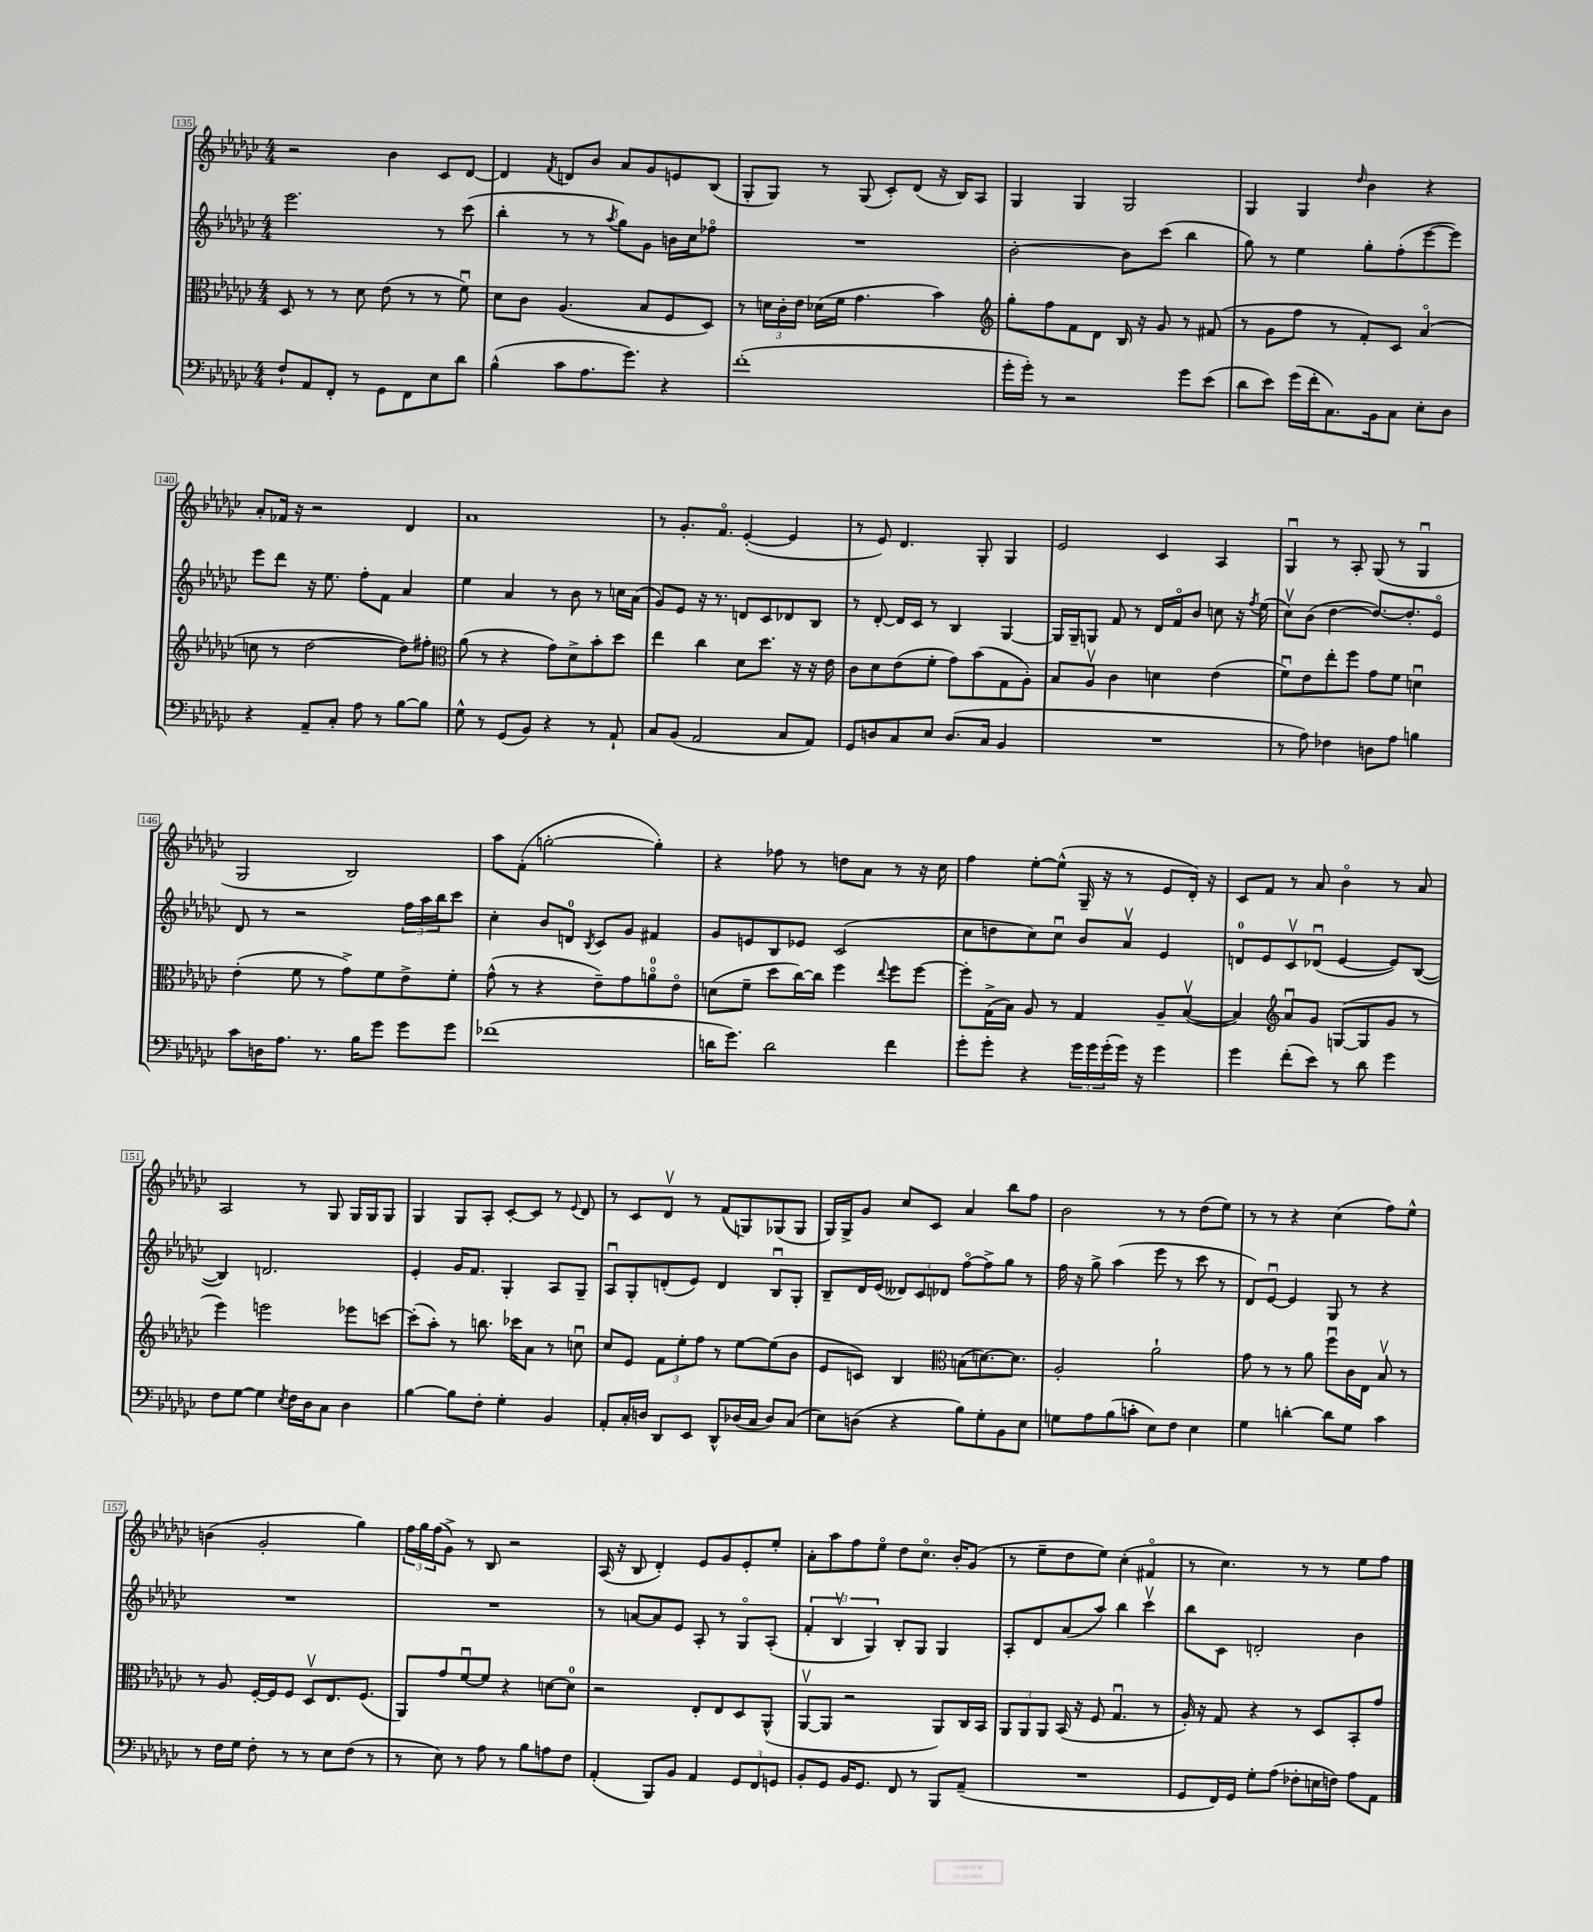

**kern	**kern	**kern	**kern
*part4	*part3	*part2	*part1
*staff4	*staff3	*staff2	*staff1
*clefF4	*clefC3	*clefG2	*clefG2
*k[b-e-a-d-g-c-]	*k[b-e-a-d-g-c-]	*k[b-e-a-d-g-c-]	*k[b-e-a-d-g-c-]
*M4/4	*M4/4	*M4/4	*M4/4
=135	=135	=135	=135
8F`/L	8D-/	2.eee-\	2r
8AA-/	8r	.	.
8FF'/J	8r	.	.
8r	8d-\	.	.
8GG-\L	(8e-\	.	4b-\
8FF\	8r	.	.
8E-\	8r	8r	8c-/L
8d-\J	8fu\)	(8ccc-\	[8d-/J
=136	=136	=136	=136
(4B-^^\	8d-\L	4bb-'\	4d-/]
.	8c-\J	.	.
.	.	.	8qf/
8c-\L	(4.A-/	8r	8dn/L
8.A-\	.	8r	8b-/J
.	.	8qaa-/	.
.	.	8gg-\L)	8a-/L
8.g-\J)	.	.	.
.	8B-/L	8g-\J	8g-/
4r	8F/	16bn\LL	8en/
.	.	16cc-\J	.
.	8D-/J)	8ff-X\J	(8B-/J
=137	=137	=137	=137
(1f'	8r	1r	8G-'/L
.	24dn\LL	.	8G-/J)
.	24c-'\	.	.
.	24e-\JJ	.	.
.	(16d-X\LL	.	8r
.	16f\JJ	.	.
.	4.g-\	.	(8G-/
.	.	.	8c-'/L)
.	.	.	(8d-/J
.	4b-\)	.	16r
.	.	.	16B-/KL)
.	.	.	8A-/J
=138	=138	=138	=138
*	*clefG2	*	*
16g-'\LL	8gg-'\L	[2b-'\	4G-/
16g-'\JJ)	.	.	.
8r	8ff\	.	.
2r	8f\	.	4G-/
.	8d-\J	.	.
.	16B-/	8b-\L]	2G-/
.	16r	.	.
.	8g-/	(8ccc-\J	.
8g-\L	8r	4bb-\	.
(8e-\J	(8f#X/	.	.
=139	=139	=139	=139
8d-\L	8r	8gg-\)	4G-/
8e-\J)	8g-\L	8r	.
(16g-\LL	8ff\J	4ee-\	4G-/
16f'\J	.	.	.
8.C-\)	8r	.	.
.	.	.	16qqdd-/
.	8f'/L)	8gg-'\L	4b-\
16BB-\k	.	.	.
8C-\J	8c-/J	(8ff'\	.
8E-'\L	(4a-/	[8eee-\	4r
8D-\J	.	8eee-\J])	.
!!LO:LB:g=z
=140	=140	=140	=140
4r	8ccn\	8eee-\L	8a-'/L
.	8r	8ddd-\J	16f-X/Jk
.	.	.	16r
8AA-~/L	[2dd-\	16r	2r
.	.	8.ee-\	.
8C-'/J	.	.	.
8A-\	.	8ff'\L	.
8r	.	8f\J	.
[8B-\L	8dd-\L])	4a-/	4d-/
8B-\J]	8ff#X'\J	.	.
=141	=141	=141	=141
*	*clefC3	*	*
8G-^^\	(8a-\	4ee-\	1a-
8r	8r	.	.
(8GG-/L	4r	4a-/	.
8BB-/J)	.	.	.
4r	8g-\L)	8r	.
.	8d-^\	8b-\	.
8r	8b-'\	8r	.
8AA-`/	8dd-\J	16ccn\LL	.
.	.	(16a-\JJ	.
=142	=142	=142	=142
8C-/L	4ee-\	8g-/L)	8r
(8BB-/J	.	8e-/J	8.g-'/L
2AA-/	4cc-\	16r	.
.	.	8.r	8.f/J
.	8d-\L	8dn/L	([4e-'/
.	8.dd-\J	8c-/	.
8C-/L	.	8d-X/	4e-/]
.	16r	.	.
8AA-/J)	16r	8B-/J	.
.	16e-\	.	.
=143	=143	=143	=143
8GG-/L	8c-\L	8r	8r
8Dn/	8d-\	[8d-'/	8e-/)
8C-/	(8e-\	16d-/LL]	4.d-/
.	.	16c-/JJ	.
8E-/J	8f'\J	8r	.
(8.D/L	8g-\L)	4B-/	.
.	(8b-\	.	8G-'/
16C-/Jk	.	.	.
4BB-/	8G-\	[4G-/	4G-/
.	8A-'\J)	.	.
=144	=144	=144	=144
1r	8B-/L	16G-/LL]	2e-/
.	.	16G-~/J	.
.	8A-v/J	8Gn/J	.
.	4c-\	8f/	.
.	.	8r	.
.	4dn\	16d-/LL	4c-/
.	.	16f/J	.
.	.	8b-/J	.
.	(4e-\	8ccn\	4A-/
.	.	16r	.
.	.	8qff/	.
.	.	(16ee-\	.
=145	=145	=145	=145
8r	8fu\L)	8cc-v\L)	4G-u/
8A-\)	8e-\	(8b-\J	.
4F-X\	8ee-'\	[4dd-\	8r
.	8ff\J	.	8A-'/
8Dn\L	8g-\L	8.dd-/L_)	(8G-/
8A-\J	8f\J	.	8r
.	.	8.dd-'/]	.
4Bn\	4dnu\	.	4G-u/
.	.	8e-/J	.
!!LO:LB:g=z
=146	=146	=146	=146
8c-\L	(4e-'\	8d-/	2G-/
16Dn\K	.	8r	.
8.A-\J	.	.	.
.	8f\	2r	.
8.r	8r	.	.
.	8g-^\L)	.	2B-/)
16B-\KL	.	.	.
8g-\J	8f\	.	.
8g-\L	8e-^\	24ff\LL	.
.	.	24aa-\	.
.	.	24bb-\J	.
8g-\J	8f'\J	8ccc-\J	.
=147	=147	=147	=147
(1f-X	(8g-^^\	4cc-'\	8aa-\L
.	8r	.	(8f'\J
.	4r	8b-/L	[2ggn'\
.	.	8dn/J	.
.	.	8qB-/	.
.	8e-~\L)	8c-/L	.
.	8g-\	8g-/J	.
.	8an\	4f#X/	4gg'\])
.	8e-\J	.	.
=148	=148	=148	=148
16dn\KL	(8dn\L	8g-/L	4r
8.g-\J)	.	.	.
.	8f~\J	8en/	.
2d\	8dd-\L	8B-/	8ff-X\
.	[16cc-\L)	8e-X/J	8r
.	16cc-\JJ]	.	.
.	4ff\	(2c-/	8ddn\L
.	.	.	8a-\J
.	8qqee-/	.	.
4f\	8ff\L	.	8r
.	[8ff\J	.	16r
.	.	.	16cc-\
=149	=149	=149	=149
8g-'\L	8ff'\L]	8cc-\L	4ff\
8g-'\J	(16G-^\L	8ddn\	.
.	16B-\JJ)	.	.
4r	8A-/	8cc-\)	[8ee-'\L
.	8r	8cc-u\J	(8ee-^^\J]
24g-\LL	4G-/	8b-/L	16G-~/
24g-\	.	.	.
.	.	.	16r
(24g-'\	.	.	.
16g-\JJ)	.	8a-v/J	8r
16r	.	.	.
4g-\	8A-~/L	4e-/	8e-/L
.	([8B-v/J	.	16d-'/Jk)
.	.	.	16r
=150	=150	=150	=150
4g-\	4B-/])	8dn/L	8c-/L
.	.	8e-/	8f/J
*	*clefG2	*	*
(8f'\L	8a-u/L	8c-v/	8r
8e-\J)	8g-/J	(8d-Xu/J	8a-/
8r	([8Gn/L	[4e-/	4b-\
8d-\	8G/]	.	.
4g-\	8g-/J	8e-/L])	8r
.	8r	([8B-/J	8a-/
!!LO:LB:g=z
=151	=151	=151	=151
8F\L	4eee-\)	4B-/])	2A-/
[8G-\J	.	.	.
4G-\]	2eeen\	2.dn/	.
8qE-/	.	.	.
16F\LL	.	.	8r
16D-\J	.	.	.
8C-\J	.	.	8G-/
4D-\	8eee-X\L	.	16G-/LL
.	.	.	16G-/J
.	[8cccn\J	.	8G-/J
=152	=152	=152	=152
[4B-\	(8ccc'\L]	4e-'/	4G-/
.	8aa-'\J)	.	.
8B-\L]	8r	16g-/KL	8G-/L
.	.	8.f/J	.
8F'\J	8.bbn\	.	8A-'/J
4G-'\	.	4G-'/	[8c-'/L
.	16ccc-X\KL	.	.
.	8a-\J	.	8c-/J]
4BB-/	8r	8A-/L	8r
.	.	.	8qqe-/
.	8ccnu\	8G-~/J	8d-/
=153	=153	=153	=153
8AA-'/L	8cc-/L	8A-u/L	8r
16C-'/L	8e-/J	8G-'/	8c-/L
16Dn/JJ	.	.	.
8DD-/L	12f\L	(8dn'/	8d-v/J
.	12ee-'\	.	.
8EE-/J	.	8e-/J)	8r
.	12ff\J	.	.
8DD-^^/L	8r	4d/	(8f/L
(16D-X/L	[8ee-\L	.	8Gn/)
16C-/JJ	.	.	.
8D-/L)	(8ee-\]	8B-u/L	(8G-X/
(8C-/J	8b-\J	8G-'/J	8G-/J
=154	=154	=154	=154
8E-\L)	8e-/L	8B-~/L	16G-/LL)
.	.	.	16G-^/J
(8Dn\J	8cn/J)	16d-/L	8g-/J
.	.	(16e-/JJ	.
4r	4B-/	12d--X/L)	8cc-/L
.	.	12c-/	.
.	.	.	8c-/J
.	.	12d-X/J	.
*	*clefC3	*	*
8B-\L)	(8Bn\L	[8ff\L	4a-/
8G-'\	[8.dn\)	8ff^\]	.
8BB-\	.	8gg-\J	8bb-\L
.	8.d\J]	.	.
8E-\J	.	8r	8ff\J
=155	=155	=155	=155
8Gn\L	2A-'/	16ff\	2b-\
.	.	16r	.
8A-\	.	8gg-^\	.
(8B-\	.	(4aa-\	.
8cn'\J	.	.	.
8E-\L)	2a-`\	8eee-\	8r
8F\J	.	8r	8r
4E-\	.	8ccc-\	(8dd-\L
.	.	8r	8ee-\J)
=156	=156	=156	=156
4G-\	8g-\	8d-/L)	8r
.	8r	[8e-u/J	8r
[4dn'\	8r	4e-/]	4r
.	8a-\	.	.
8d\L]	8ffu\L	8G-/	(4cc-\
8G-\J	16c-\L	8r	.
.	16E-\JJ	.	.
4c-\	8B-v/	4r	8ff\L)
.	8r	.	8ee-^^\J
!!LO:LB:g=z
=157	=157	=157	=157
8r	8r	1r	(4bn\
16F\LL	8A-/	.	.
16G-\JJ	.	.	.
8F'\	[16F'/LL	.	2g-'/
.	16F/J]	.	.
8r	8F/J	.	.
8r	8D-v/L	.	.
8E-\L	8.E-/	.	.
(8F\J	.	.	4gg-\)
.	(8.F/J	.	.
8r	.	.	.
=158	=158	=158	=158
8r	8AA-/L)	1r	24ff\LL
.	.	.	24gg-\
.	.	.	(24ff\J
8E-\)	8g-/	.	8g-^\J)
8r	[8fu/	.	8r
8A-\	8f/J]	.	8B-/
8r	4r	.	2r
8B-\L	.	.	.
8An\	[8dn\L	.	.
8F\J	8d\J]	.	.
=159	=159	=159	=159
(4AA-'/	2r	8r	(16A-/
.	.	.	16r
.	.	[8an/L	8B-/
8BBB-/L)	.	8a/]	4d-'/)
8BB-/J	.	8e-/J	.
4AA-/	8E-'/L	8A-'/	8e-/L
.	8E-/	8r	8g-/
12GG-/L	8D-/	8G-/L	8e-'/
12FF/	.	.	.
.	(8AA-^^/J	(8A-'/J	8ee-'/J
12GGn/J	.	.	.
=160	=160	=160	=160
8BB-'/L	[8AA-v/L	6f'/	8a-'\L
8GG-/J	8AA-/J]	.	8aa-\
.	.	6B-v/	.
16BB-/KL	2r	.	8ff\
8.GG-/J	.	.	.
.	.	6G-/)	.
.	.	.	8ee-\J
8FF/	.	8B-'/L	8dd-\L
8r	.	8G-/J	8.cc-\J
8BBB-/L	8AA-/L)	4G-/	.
.	.	.	16b-'/KL
(8AA-~/J	16C-/L	.	(8g-/J
.	16BB-/JJ	.	.
=161	=161	=161	=161
1r	12AA-/L	8A-'/L	8r
.	12AA-/	.	.
.	.	8d-/	8ee-~\L
.	12AA-/J	.	.
.	(16BB-/	(8a-/	8dd-\
.	16r	.	.
.	8F/	8aa-/J)	8ee-\J)
.	4.G-u/	4bb-\	(4cc-'\
.	.	4ccc-v\	4f#X/
.	8r	.	.
=162	=162	=162	=162
8GG-/L	16A-'/)	8bb-\L	8r
.	16r	.	.
16FF/L)	8G-/	8c-\J	4.cc-\)
16GG-/JJ	.	.	.
8G-'\L	4r	2dn'/	.
(8A-\J	.	.	.
8F-X'\L	8r	.	8r
16En\L	8D-/L	.	8r
16Fn\JJ)	.	.	.
8A-\L	8BB-'/	4b-\	8ee-\L
8AA-\J	8g-/J	.	8ff\J
==	==	==	==
*-	*-	*-	*-
